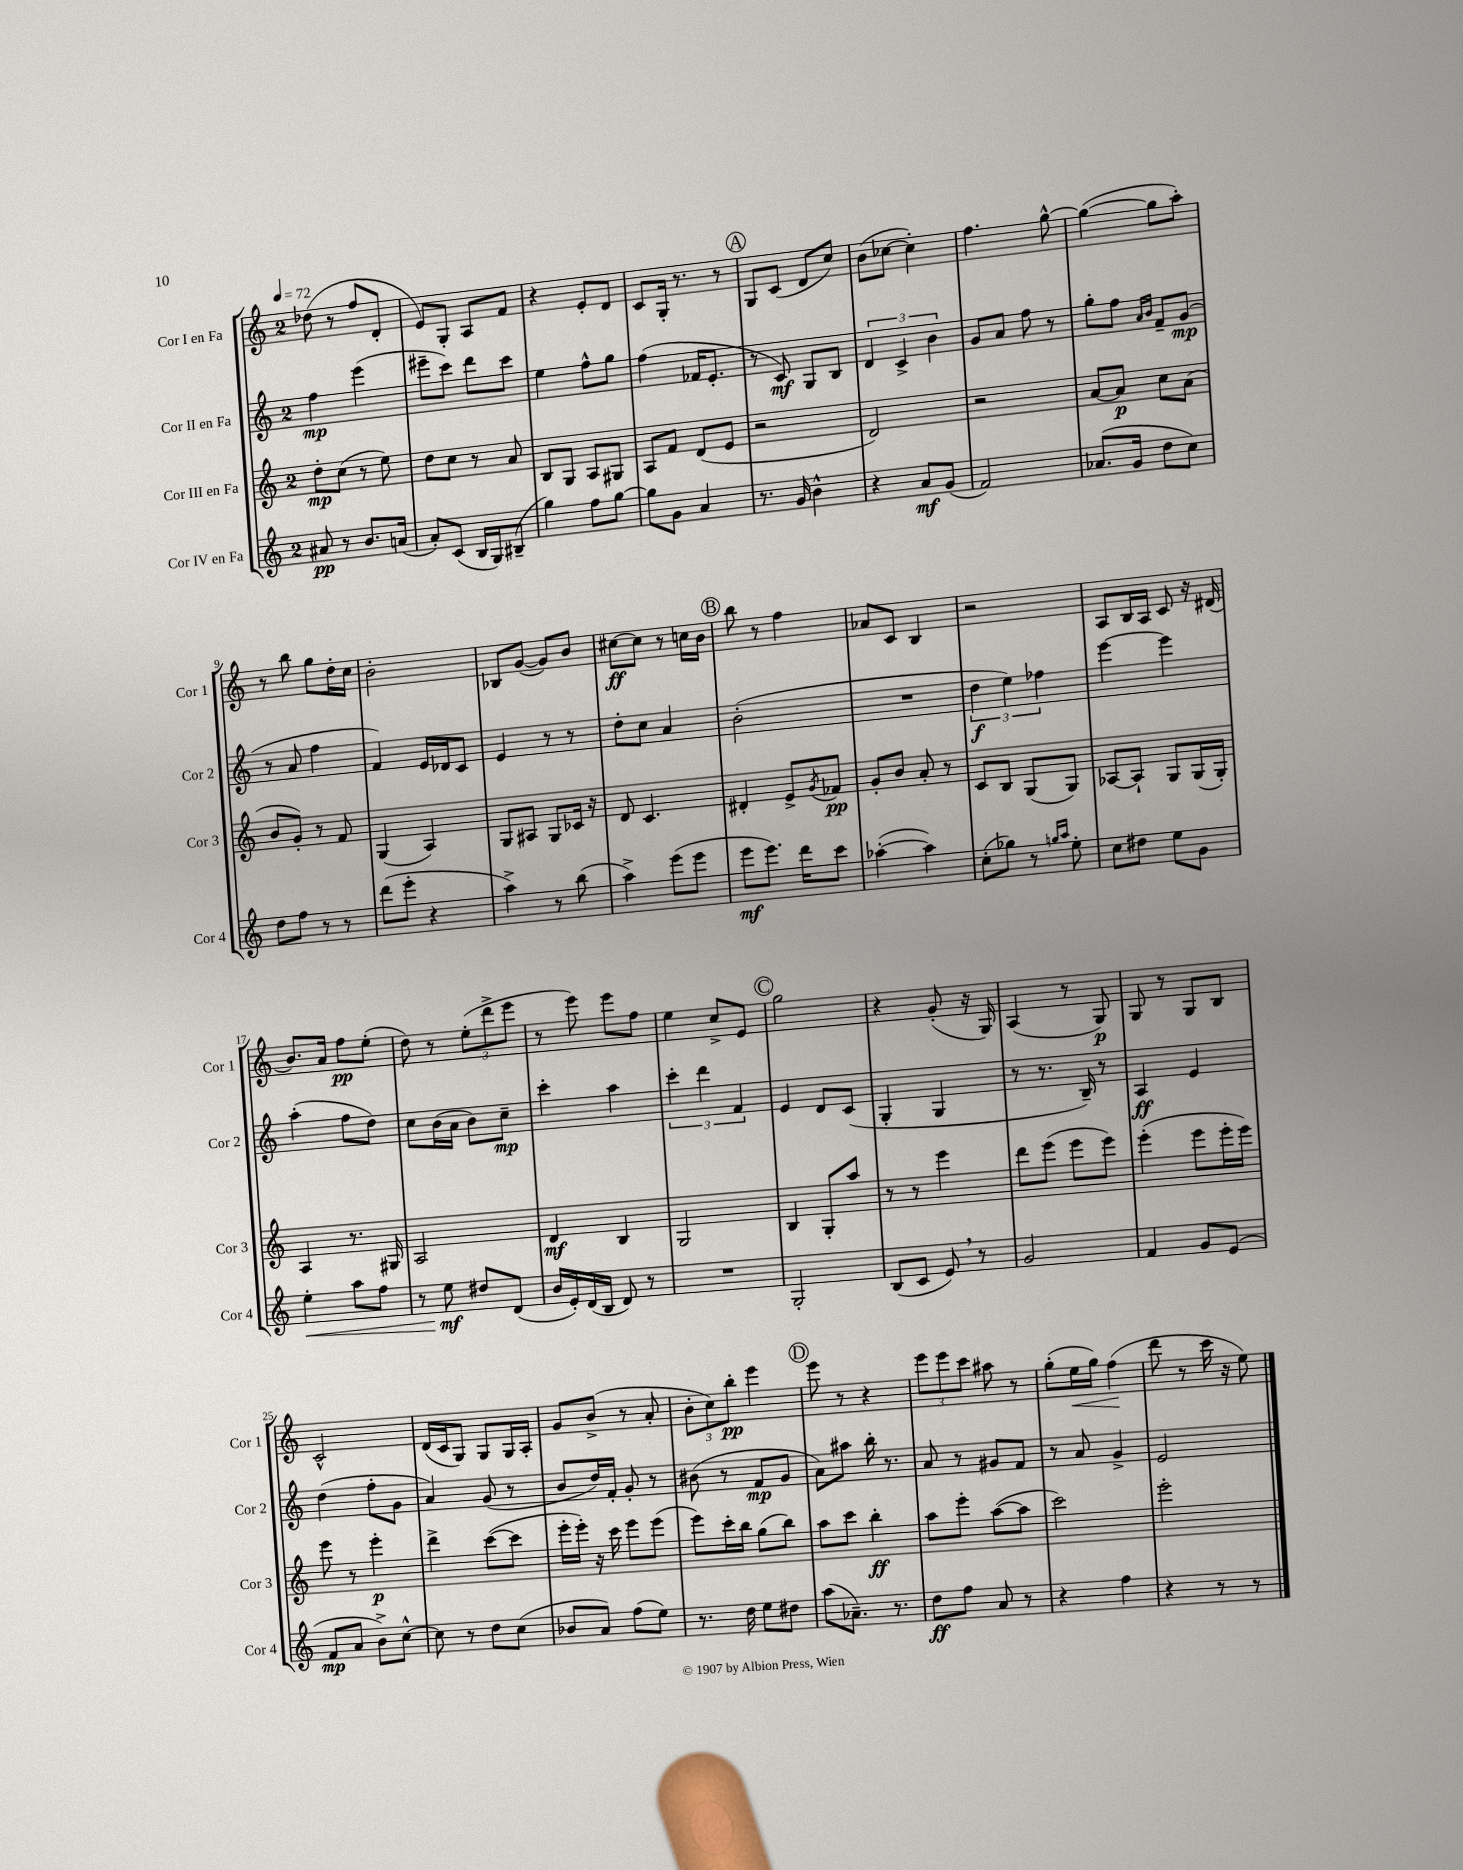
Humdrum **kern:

**kern	**dynam	**kern	**dynam	**kern	**dynam	**kern	**dynam
*part4	*part4	*part3	*part3	*part2	*part2	*part1	*part1
*staff4	*staff4	*staff3	*staff3	*staff2	*staff2	*staff1	*staff1
*I"Cor IV en Fa	*	*I"Cor III en Fa	*	*I"Cor II en Fa	*	*I"Cor I en Fa	*
*I'Cor 4	*	*I'Cor 3	*	*I'Cor 2	*	*I'Cor 1	*
*clefG2	*	*clefG2	*	*clefG2	*	*clefG2	*
*k[]	*	*k[]	*	*k[]	*	*k[]	*
*M2/4	*	*M2/4	*	*M2/4	*	*M2/4	*
*MM72	*	*MM72	*	*MM72	*	*MM72	*
=1	=1	=1	=1	=1	=1	=1	=1
8a#X/	pp	8dd'\L	mp	4ff\	mp	(8dd-X\	.
8r	.	(8cc\J	.	.	.	8r	.
8.b/L	.	8r	.	(4eee\	.	8ff/L	.
.	.	8ee\)	.	.	.	8d'/J	.
(16an/Jk	.	.	.	.	.	.	.
=2	=2	=2	=2	=2	=2	=2	=2
8a'/L)	.	8dd\L	.	8eee#X~\L	.	8e/L)	.
(8c/J	.	8cc\J	.	8ccc\J)	.	8G'/J	.
16B/LL	.	8r	.	8ddd\L	.	8A/L	.
16G/J)	.	.	.	.	.	.	.
(8B#X~/J	.	8a/	.	8ccc\J	.	8f/J	.
=3	=3	=3	=3	=3	=3	=3	=3
4gg\)	.	8B/L	.	4ee\	.	4r	.
.	.	8G/J	.	.	.	.	.
8ff\L	.	8A/L	.	8ff^^\L	.	8e'/L	.
[8gg\J	.	8G#X/J	.	8gg\J	.	8d/J	.
=4	=4	=4	=4	=4	=4	=4	=4
8gg\L]	.	8A/L	.	(4ff\	.	8c/L	.
8g\J	.	8f/J	.	.	.	16G'/Jk	.
.	.	.	.	.	.	8.r	.
4a/	.	(8d/L	.	16f-X/KL	.	.	.
.	.	.	.	8.e'/J	.	.	.
.	.	8e/J	.	.	.	8r	.
!!LO:REH:place=s1:t=A
=5	=5	=5	=5	=5	=5	=5	=5
8.r	.	2r	.	8r	.	8G/L	.
.	.	.	.	8c/)	mf	(8c/J	.
16g/	.	.	.	.	.	.	.
4b^^\	.	.	.	8G/L	.	8d/L	.
.	.	.	.	8B/J	.	8cc/J)	.
=6	=6	=6	=6	=6	=6	=6	=6
4r	.	2d/)	.	6d/	.	(8b\L	.
.	.	.	.	.	.	[8cc-X\J	.
.	.	.	.	6c^/	.	.	.
8a/L	mf	.	.	.	.	4cc-'\])	.
.	.	.	.	6b\	.	.	.
(8g/J	.	.	.	.	.	.	.
=7	=7	=7	=7	=7	=7	=7	=7
2f/)	.	2r	.	8g/L	.	4.ff\	.
.	.	.	.	8a/J	.	.	.
.	.	.	.	8ff\	.	.	.
.	.	.	.	8r	.	[8gg^^\	.
=8	=8	=8	=8	=8	=8	=8	=8
(8.a-X/L	.	[8a/L	.	8gg'\L	.	(4gg\_	.
.	.	8a/J]	p	8ff\J	.	.	.
16g/Jk	.	.	.	.	.	.	.
.	.	.	.	16qqa/LL	.	.	.
.	.	.	.	16qqb/JJ	.	.	.
8dd\L	.	8cc\L	.	8f~/L	.	8gg\L]	.
8cc\J)	.	(8a\J	.	(8g/J	mp	8aa'\J)	.
!!LO:LB:g=z
=9	=9	=9	=9	=9	=9	=9	=9
8dd\L	.	8b/L	.	8r	.	8r	.
8ff\J	.	8g'/J)	.	8a/	.	8bb\	.
8r	.	8r	.	4ff\	.	8gg\L	.
8r	.	8f/	.	.	.	16dd'\L	.
.	.	.	.	.	.	16cc\JJ	.
=10	=10	=10	=10	=10	=10	=10	=10
(8ddd\L	.	(4G/	.	4f/)	.	2b'\	.
8eee'\J	.	.	.	.	.	.	.
4r	.	4A/)	.	16e/LL	.	.	.
.	.	.	.	16d-X/J	.	.	.
.	.	.	.	8c/J	.	.	.
=11	=11	=11	=11	=11	=11	=11	=11
4aa^\)	.	8G/L	.	4e/	.	8B-X/L	.
.	.	8A#X/J	.	.	.	([8g/J	.
8r	.	8G/L	.	8r	.	8g/L])	.
(8bb\	.	16c-X/Jk	.	8r	.	8b/J	.
.	.	16r	.	.	.	.	.
=12	=12	=12	=12	=12	=12	=12	=12
4aa^\)	.	8d/	.	8dd'\L	.	[8cc#X\L	ff
.	.	4.c/	.	8cc\J	.	8cc#\J]	.
(8eee\L	.	.	.	4a/	.	8r	.
8eee\J	.	.	.	.	.	16ccn\LL	.
.	.	.	.	.	.	16b\JJ	.
!!LO:REH:place=s1:t=B
=13	=13	=13	=13	=13	=13	=13	=13
8eee\L	mf	4d#X'/	.	(2b'\	.	8bb\	.
8.eee\J)	.	.	.	.	.	8r	.
.	.	8e^/L	.	.	.	4ff\	.
16ddd\KL	.	.	.	.	.	.	.
.	.	8qg/	.	.	.	.	.
8ccc\J	.	8f-X/J	pp	.	.	.	.
=14	=14	=14	=14	=14	=14	=14	=14
([4aa-X'\	.	8g'/L	.	2r	.	8a-X/L	.
.	.	8b/J	.	.	.	8c/J	.
4aa-\])	.	8a'/	.	.	.	4B/	.
.	.	8r	.	.	.	.	.
=15	=15	=15	=15	=15	=15	=15	=15
(8cc'\L	.	8c/L	.	6dd\	f	2r	.
8gg-X\J)	.	8B/J	.	.	.	.	.
.	.	.	.	6ee\)	.	.	.
8r	.	(8G/L	.	.	.	.	.
.	.	.	.	6ff-X\	.	.	.
16qqggn/LL	.	.	.	.	.	.	.
16qqaa/JJ	.	.	.	.	.	.	.
8ee'\	.	8G/J)	.	.	.	.	.
=16	=16	=16	=16	=16	=16	=16	=16
8cc\L	.	[8A-X/L	.	[4eee\	.	8A/L	.
8dd#X\J	.	8A-`/J]	.	.	.	16B/L	.
.	.	.	.	.	.	16A/JJ	.
8ee\L	.	8G/L	.	4eee\]	.	8c/	.
8g\J	.	(16G/L	.	.	.	16r	.
.	.	16G'/JJ)	.	.	.	(16d#X/	.
!!LO:LB:g=z
=17	=17	=17	=17	=17	=17	=17	=17
!	!LO:HP:b	!	!	!	!	!	!
4ee'\	<	4A/	.	(4aa'\	.	8.b/L)	.
.	.	.	.	.	.	16a/Jk	.
8aa\L	.	8.r	.	8ff\L	.	8ff\L	pp
8ff\J	.	.	.	8dd\J)	.	(8ee'\J	.
.	.	16G#X/	.	.	.	.	.
=18	=18	=18	=18	=18	=18	=18	=18
8r	.	2A/	.	8cc\L	.	8dd\)	.
8ee\	mf	.	.	(16b\L	.	8r	.
.	.	.	.	16a\JJ	.	.	.
8dd#X/L	[	.	.	8b\L)	.	(12ee'\L	.
.	.	.	.	.	.	12ddd^\	.
(8d/J	.	.	.	8cc~\J	mp	.	.
.	.	.	.	.	.	12eee\J	.
=19	=19	=19	=19	=19	=19	=19	=19
16b/LL	.	4d/	mf	4ccc'\	.	8r	.
16e'/)	.	.	.	.	.	.	.
(16d/	.	.	.	.	.	8eee\)	.
16B/JJ	.	.	.	.	.	.	.
8d/)	.	4B/	.	4aa\	.	8eee\L	.
8r	.	.	.	.	.	8ff\J	.
=20	=20	=20	=20	=20	=20	=20	=20
2r	.	2G/	.	6ccc'\	.	4ee\	.
.	.	.	.	6ddd\	.	.	.
.	.	.	.	.	.	8cc^/L	.
.	.	.	.	6f/	.	.	.
.	.	.	.	.	.	8e/J	.
!!LO:REH:place=s1:t=C
=21	=21	=21	=21	=21	=21	=21	=21
2G'/	.	4B/	.	4e/	.	2gg\	.
.	.	8G'/L	.	8d/L	.	.	.
.	.	8aa/J	.	(8c/J	.	.	.
=22	=22	=22	=22	=22	=22	=22	=22
(8B/L	.	8r	.	4G'/	.	4r	.
8c/J	.	8r	.	.	.	.	.
8e,/)	.	4eee\	.	4G/	.	(8g'/	.
8r	.	.	.	.	.	16r	.
.	.	.	.	.	.	16G/)	.
=23	=23	=23	=23	=23	=23	=23	=23
2g/	.	8ddd\L	.	8r	.	(4A/	.
.	.	(8eee\J	.	8.r	.	.	.
.	.	8eee\L	.	.	.	8r	.
.	.	.	.	16B~/)	.	.	.
.	.	8eee\J)	.	8r	.	8G/)	p
=24	=24	=24	=24	=24	=24	=24	=24
4f/	.	(4eee'\	.	4A/	ff	8G/	.
.	.	.	.	.	.	8r	.
8g/L	.	8eee\L	.	4e/	.	8G/L	.
(8e/J	.	16eee'\L	.	.	.	8B/J	.
.	.	16eee\JJ)	.	.	.	.	.
!!LO:LB:g=z
=25	=25	=25	=25	=25	=25	=25	=25
8f/L	mp	8eee\	.	(4dd\	.	2c^^/	.
8a/J	.	8r	.	.	.	.	.
8b^\L)	.	4eee'\	p	8ff'\L	.	.	.
[8cc^^\J	.	.	.	8g\J	.	.	.
=26	=26	=26	=26	=26	=26	=26	=26
8cc\]	.	4ddd^\	.	4a/)	.	(16d/LL	.
.	.	.	.	.	.	16c/J	.
8r	.	.	.	.	.	8G/J)	.
8dd\L	.	([8ccc\L	.	(8g/	.	8G/L	.
(8cc\J	.	8ccc\J]	.	8r	.	16G/L	.
.	.	.	.	.	.	16A'/JJ	.
=27	=27	=27	=27	=27	=27	=27	=27
8b-X/L	.	16eee'\LL	.	8b/L	.	8g/L	.
.	.	16eee'\JJ)	.	.	.	.	.
8a/J)	.	16r	.	16dd/L)	.	(8b^/J	.
.	.	16ccc\	.	16f'/JJ	.	.	.
(8ff\L	.	8eee\L	.	8g'/	.	8r	.
8ee\J)	.	(8eee\J	.	8r	.	8a'/	.
=28	=28	=28	=28	=28	=28	=28	=28
8.r	.	8eee\L)	.	(8b#X\	.	12b'\L	.
.	.	.	.	.	.	12cc\)	.
.	.	16ccc'\L	.	8r	.	.	.
.	.	.	.	.	.	12bb'\J	pp
16dd\	.	16bb\JJ	.	.	.	.	.
8ee\L	.	(8gg\L	.	8f/L	mp	4eee\	.
8dd#X\J	.	8bb\J)	.	8g/J	.	.	.
!!LO:REH:place=s1:t=D
=29	=29	=29	=29	=29	=29	=29	=29
(8aa\L	.	8aa\L	.	8a\L)	.	8eee\	.
8.a-X~\J)	.	8ccc\J	.	8aa#X\J	.	8r	.
.	.	4bb'\	ff	16bb'\	.	4r	.
8.r	.	.	.	8.r	.	.	.
=30	=30	=30	=30	=30	=30	=30	=30
8dd\L	ff	8aa\L	.	8a/	.	12eee\L	.
.	.	.	.	.	.	12eee\	.
8ff\J	.	8eee'\J	.	8r	.	.	.
.	.	.	.	.	.	12ccc\J	.
8a/	.	([8aa\L	.	8g#X/L	.	8aa#X\	.
8r	.	8aa\J]	.	8f/J	.	8r	.
=31	=31	=31	=31	=31	=31	=31	=31
4r	.	2ccc\)	.	8r	.	(8gg'\L	.
!	!	!	!	!	!	!	!LO:HP:b
.	.	.	.	8a/	.	16ee\L	<
.	.	.	.	.	.	16gg\JJ)	.
4ff\	.	.	.	4g^/	.	(4ff\	.
.	.	.	.	.	.	.	[
=32	=32	=32	=32	=32	=32	=32	=32
4r	.	2eee'\	.	2e/	.	8ddd\	.
.	.	.	.	.	.	8r	.
8r	.	.	.	.	.	16ccc\	.
.	.	.	.	.	.	16r	.
8r	.	.	.	.	.	8ee\)	.
==	==	==	==	==	==	==	==
*-	*-	*-	*-	*-	*-	*-	*-
